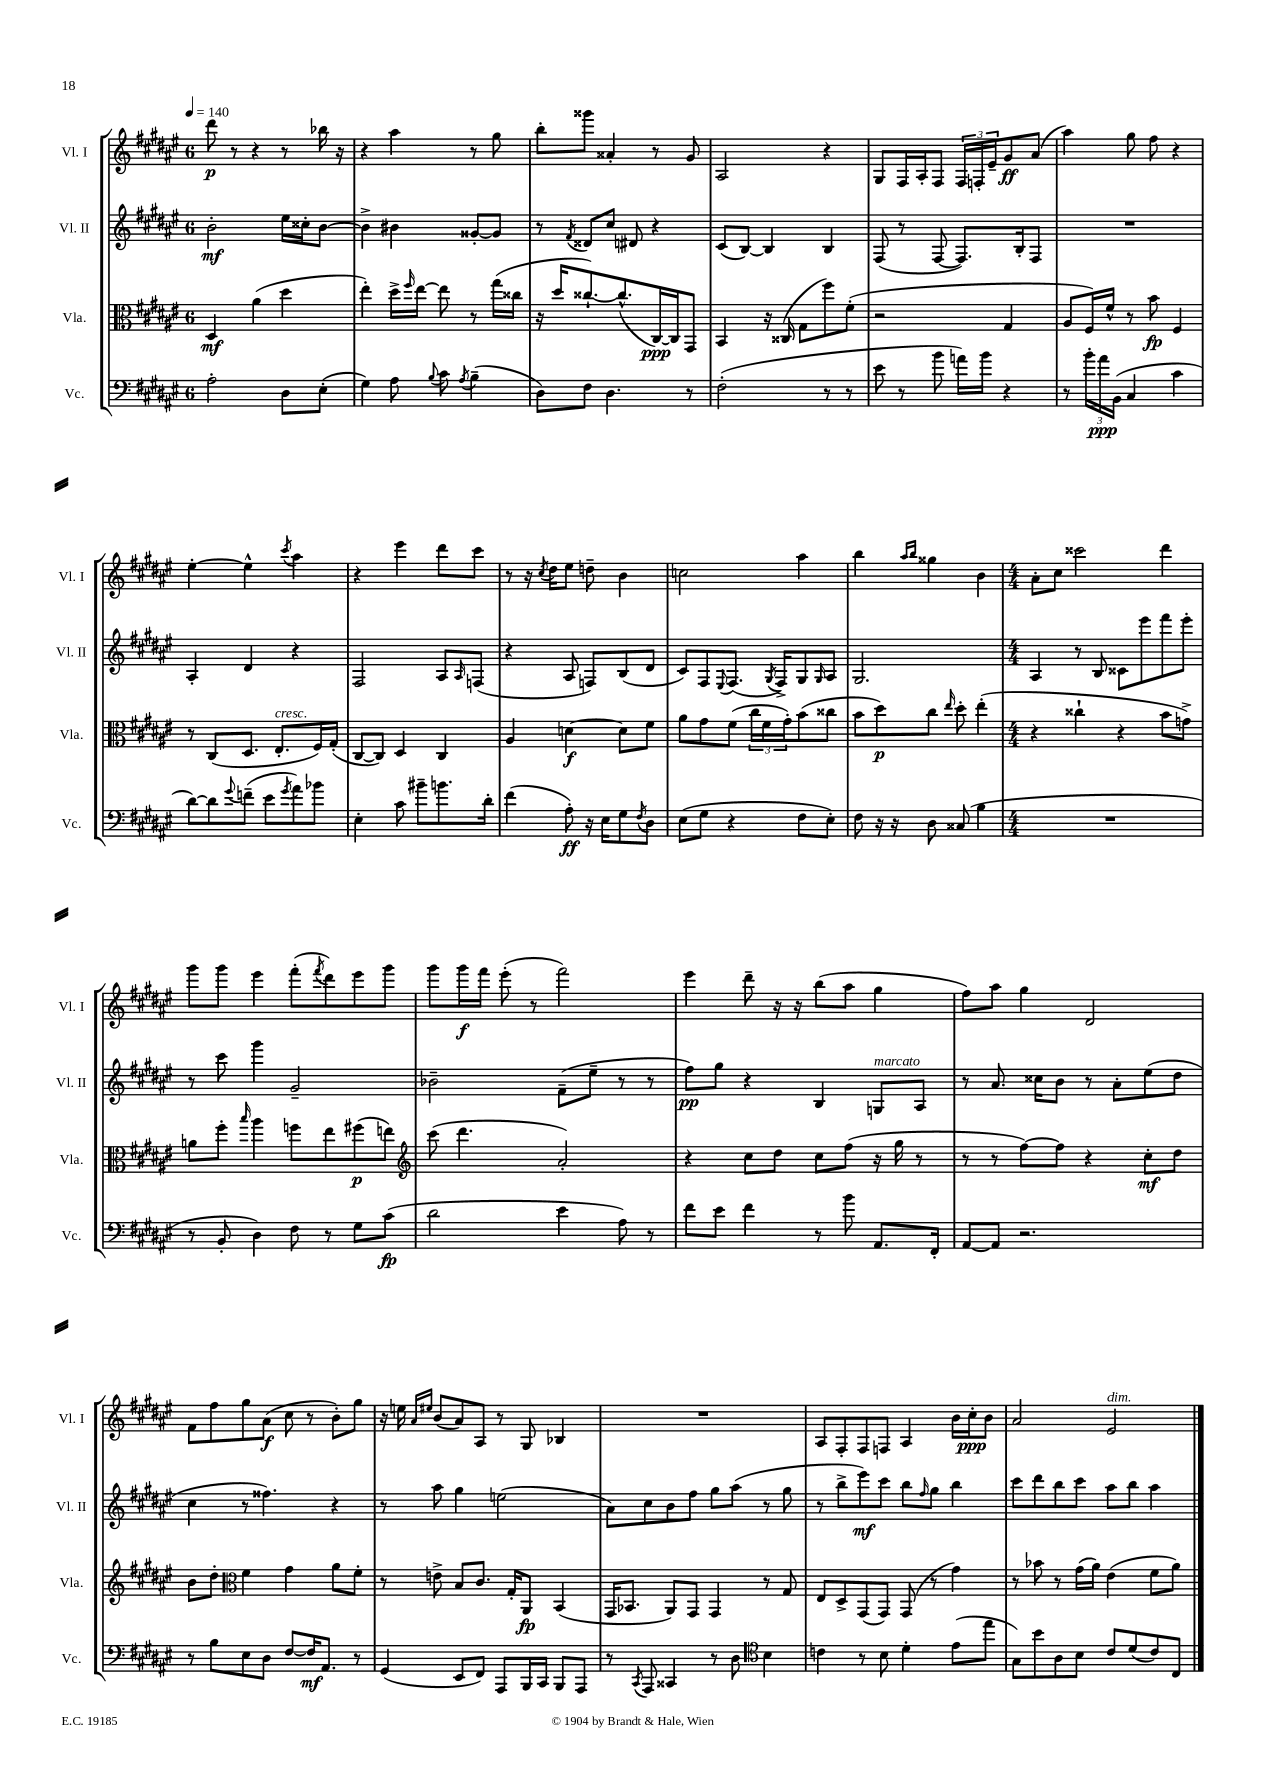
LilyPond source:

<<
\new StaffGroup <<
\new Staff = "s0" \with { instrumentName = "Vl. I" shortInstrumentName = "Vl. I" } {
    \clef treble \key fis \major \once \override Staff.TimeSignature.style = #'single-digit \time 6/8 \tempo 4 = 140
    dis'''8\p r8 r4 r8 bes''16 r16 |
    r4 ais''4 r8 gis''8 |
    b''8-. gisis'''8 aisis'4-. r8 gis'8 |
    ais2 r4 |
    gis8 fis16 ais16-. fis8 \tuplet 3/2 { fis16 f16-. eis'16-- } gis'8\ff ais'8( |
    ais''4) gis''8 fis''8 r4 |
    eis''4~-. eis''4-^ \acciaccatura { cis'''8 } ais''4 |
    r4 eis'''4 dis'''8 cis'''8 |
    r8 r16 \acciaccatura { cis''8 } dis''16 eis''8 d''8-- b'4 |
    c''2 ais''4 |
    b''4 \grace { ais''16 b''16 } gisis''4 b'4 |
    \numericTimeSignature \time 4/4 ais'8-. cis''8 cisis'''2 dis'''4 |
    gis'''8 gis'''8 eis'''4 fis'''8-.( \acciaccatura { fis'''8 } dis'''8) eis'''8 gis'''8 |
    gis'''8 gis'''16\f fis'''16 eis'''8-.( r8 fis'''2) |
    eis'''4 dis'''8-- r16 r16 b''8( ais''8 gis''4 |
    fis''8) ais''8 gis''4 dis'2 |
    fis'8 fis''8 gis''8 ais'8\f( cis''8 r8 b'8-.) gis''8 |
    r16 e''16 \grace { ais'16 eis''16 } b'8( ais'8) ais8 r8 gis8 bes4 |
    R1 |
    ais8 fis8-. fis8 f8 ais4 b'16 cis''16-.\ppp b'8 |
    ais'2 eis'2^\markup { \italic "dim." } \bar "|." |
}
\new Staff = "s1" \with { instrumentName = "Vl. II" shortInstrumentName = "Vl. II" } {
    \clef treble \key fis \major \once \override Staff.TimeSignature.style = #'single-digit \time 6/8
    b'2-.\mf eis''16 cisis''16-. b'8~ |
    b'4-> bis'4 gisis'8~-. gisis'8 |
    r8 \acciaccatura { fis'8 } disis'8 cis''8 dis'8 r4 |
    cis'8( b8~) b4 b4 |
    fis8( r8 fis8~ fis8.) b16-. fis8 |
    R2. |
    ais4-. dis'4 r4 |
    fis2 ais8 \grace { ais16 } f8( |
    r4 ais8 f8) b8( dis'8 |
    cis'8) fis8 \appoggiatura { eis8 } fis8.( \acciaccatura { gis8 } fis16->) gis8 \grace { gis16 } ais8 |
    gis2. |
    \numericTimeSignature \time 4/4 ais4 r8 b8 cisis'8 eis'''8 fis'''8 eis'''8-. |
    r8 cis'''8 gis'''4 gis'2-- |
    bes'2-- fis'8--( eis''8-- r8 r8 |
    fis''8\pp) gis''8 r4 b4 g8^\markup { \italic "marcato" } ais8 |
    r8 ais'8. cisis''16 b'8 r8 ais'8-. eis''8( dis''8 |
    cis''4 r8 fisis''4.) r4 |
    r8 ais''8 gis''4 e''2( |
    ais'8) cis''8 b'8 fis''8 gis''8 ais''8( r8 gis''8 |
    r8 b''8-> eis'''8\mf) cis'''8 b''8 \grace { fis''16 } gis''8 b''4 |
    cis'''8 dis'''8 b''8 cis'''8 ais''8 b''8 ais''4 \bar "|." |
}
\new Staff = "s2" \with { instrumentName = "Vla." shortInstrumentName = "Vla." } {
    \clef alto \key fis \major \once \override Staff.TimeSignature.style = #'single-digit \time 6/8
    dis4\mf ais'4( dis''4 |
    eis''4-.) dis''16-> \grace { fis''16 } eis''16~ eis''8 r8 gis''16( cisis''16 |
    r16 dis''16 cisis''8.~-!) cisis''8.-^( cis16~\ppp) cis16 gis,8 |
    b,4 r16 cisis16( gis8 fis''8) fis'8-.( |
    r2 gis4 |
    ais8 fis16) fis'16-^ r8 b'8\fp fis4 |
    r8 cis8( dis8. eis8.-.^\markup { \italic "cresc." } fis16) gis16-.( |
    cis8~ cis8) dis4 cis4 |
    ais4 d'4~\f d'8 fis'8 |
    ais'8 gis'8 fis'8( \tuplet 3/2 { cis''16 fis'16 gis'16-.) } b'8( cisis''8 |
    b'8 dis''8\p) cis''8 \grace { eis''16 } dis''8-. eis''4-.( |
    \numericTimeSignature \time 4/4 r4 cisis''4-! r4 b'8 g'8->) |
    a'8 fis''8-. \grace { b''16 } ais''4 f''8 eis''8 fis''8\p( e''8) |
    \clef treble cis'''8( dis'''4. ais'2-.) |
    r4 cis''8 dis''8 cis''8 fis''8( r16 gis''16 r8 |
    r8 r8 fis''8~) fis''8 r4 cis''8-.\mf dis''8 |
    b'8 dis''8-. \clef alto fis'4 gis'4 ais'8 fis'8-. |
    r8 e'8-> b8 cis'8. gis16-. ais,8\fp b,4( |
    gis,16 bes,8. ais,8) gis,8 gis,4 r8 gis8 |
    eis8 dis8-> gis,8( gis,8) gis,8( r8 gis'4) |
    r8 bes'8 r8 gis'16( ais'16) eis'4( fis'8 ais'8) \bar "|." |
}
\new Staff = "s3" \with { instrumentName = "Vc." shortInstrumentName = "Vc." } {
    \clef bass \key fis \major \once \override Staff.TimeSignature.style = #'single-digit \time 6/8
    ais2-. dis8 eis8-.( |
    gis4) ais8 \appoggiatura { b8 } cis'8 \acciaccatura { ais8 } b4--( |
    dis8) fis8 dis4. r8 |
    fis2-.( r8 r8 |
    eis'8 r8 b'8 a'16) b'16 r4 |
    r8 \tuplet 3/2 { b'16-. ais'16\ppp b,16( } cis4 cis'4 |
    dis'8~) dis'8 \appoggiatura { gis'8 } f'8--( eis'8 \acciaccatura { gis'8 } ais'8) bes'8 |
    eis4-. cis'8 bis'8-- b'8. dis'16-. |
    fis'4( ais8-.\ff) r16 eis16 gis8 \acciaccatura { fis8 } dis8 |
    eis8( gis8 r4 fis8 eis8-.) |
    fis8 r16 r16 dis8 cisis8( b4 |
    \numericTimeSignature \time 4/4 R1 |
    r8 b,8-. dis4) fis8 r8 gis8 cis'8\fp( |
    dis'2 eis'4 ais8) r8 |
    fis'8 eis'8 fis'4 r8 b'8 ais,8. fis,16-. |
    ais,8~ ais,8 r2. |
    r8 b8 eis8 dis8 fis8~ fis16\mf ais,8. r8 |
    gis,4( eis,8 fis,8) ais,,8 b,,16 cis,16 b,,8 ais,,8 |
    r8 \acciaccatura { cis,8 } ais,,8 cisis,4 r8 dis8 \clef tenor b4 |
    c'4 r8 b8 dis'4-. eis'8( eis''8 |
    gis8) b'8 ais8 b8 cis'8 dis'8( cis'8) cis8 \bar "|." |
}
>>
>>
\layout { \context { \Score \remove "Bar_number_engraver" } }
